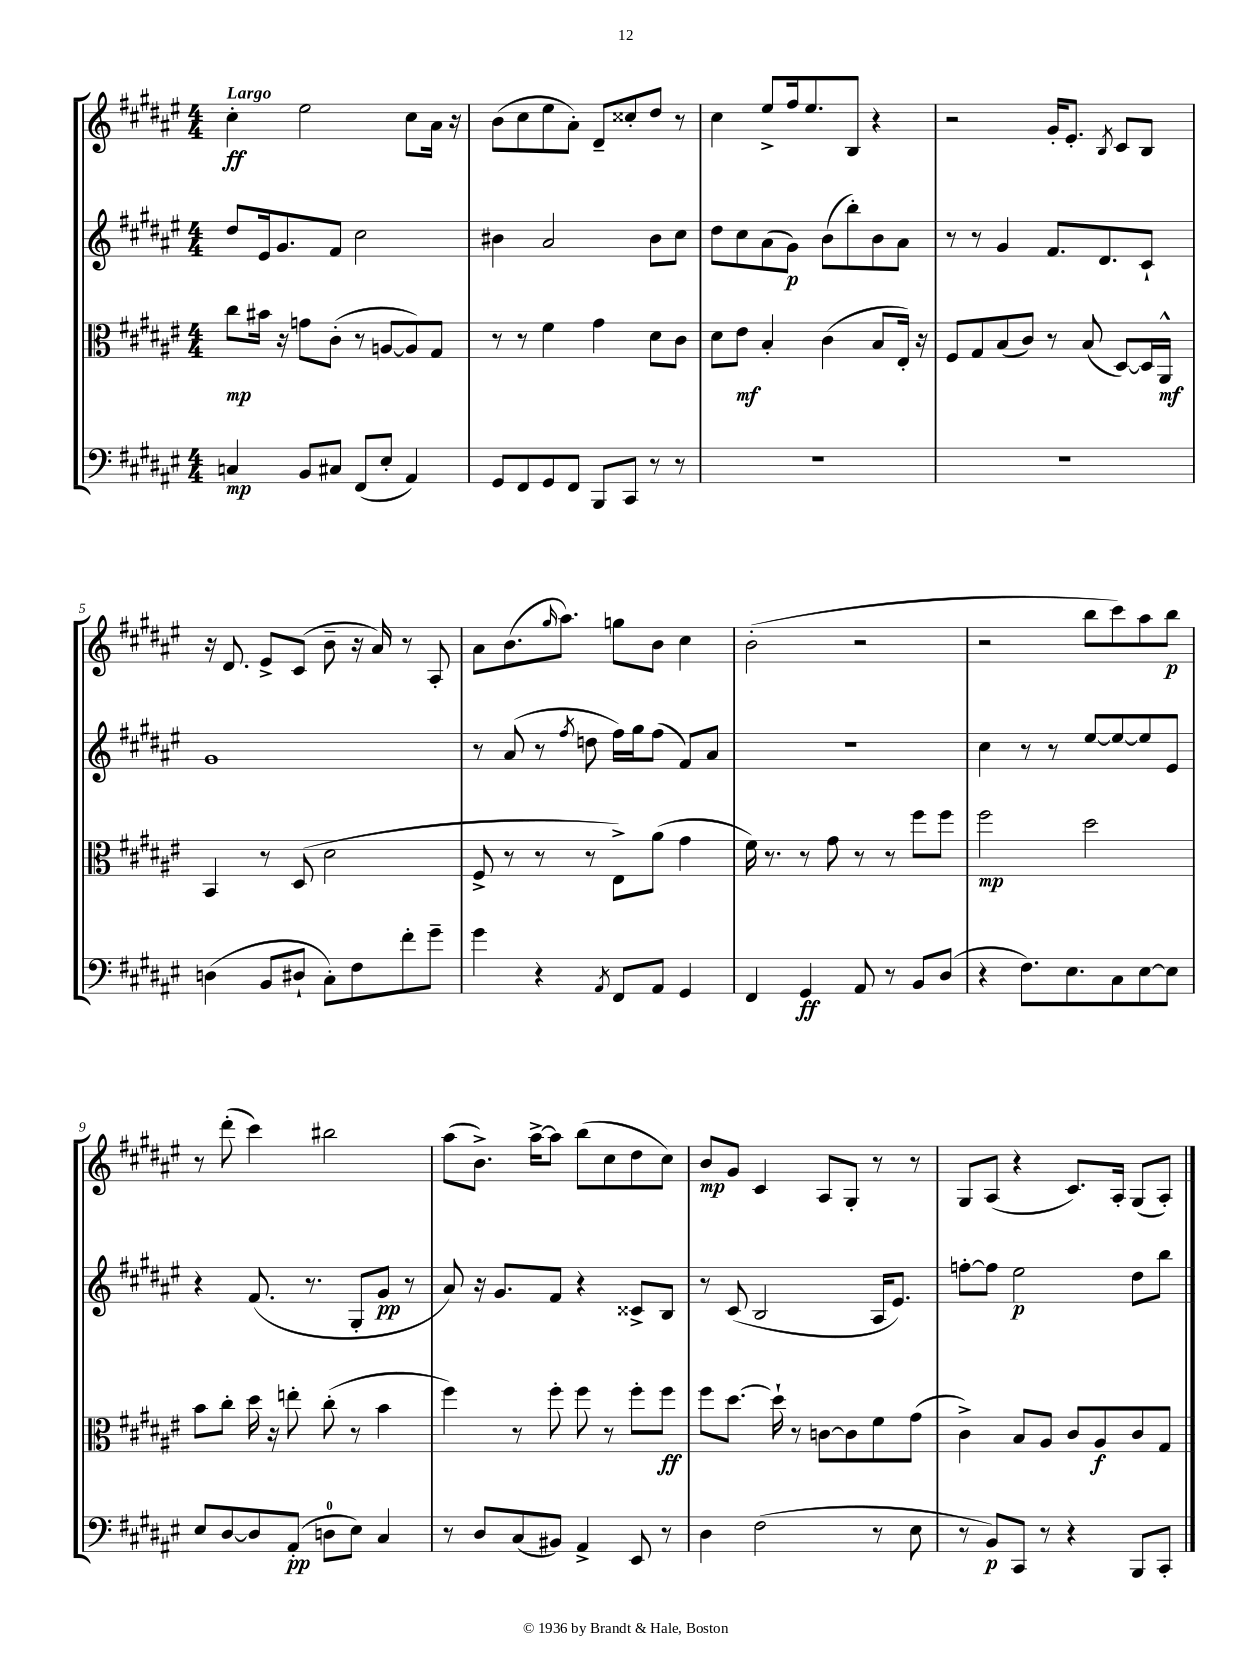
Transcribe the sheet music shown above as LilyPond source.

<<
\new StaffGroup <<
\new Staff = "s0" {
    \clef treble \key fis \major \numericTimeSignature \time 4/4 \tempo "Largo"
    cis''4-.\ff eis''2 cis''8 ais'16 r16 |
    b'8( cis''8 eis''8 ais'8-.) dis'8-- cisis''8-. dis''8 r8 |
    cis''4 eis''8-> fis''16 eis''8. b8 r4 |
    r2 gis'16-. eis'8.-. \acciaccatura { b8 } cis'8 b8 |
    r16 dis'8. eis'8-> cis'8( b'8-- r16 ais'16) r8 ais8-. |
    ais'8 b'8.( \grace { gis''16 } ais''8.) g''8 b'8 cis''4 |
    b'2-.( r2 |
    r2 b''8 cis'''8) ais''8 b''8\p |
    r8 dis'''8-.( cis'''4) bis''2 |
    ais''8( b'8.->) ais''16~-> ais''8 b''8( cis''8 dis''8 cis''8) |
    b'8\mp gis'8 cis'4 ais8 gis8-. r8 r8 |
    gis8 ais8( r4 cis'8.) ais16-. gis8( ais8-.) \bar "|." |
}
\new Staff = "s1" {
    \clef treble \key fis \major \numericTimeSignature \time 4/4
    dis''8 eis'16 gis'8. fis'8 cis''2 |
    bis'4 ais'2 bis'8 cis''8 |
    dis''8 cis''8 ais'8( gis'8\p) b'8( b''8-.) b'8 ais'8 |
    r8 r8 gis'4 fis'8. dis'8. cis'8-! |
    gis'1 |
    r8 ais'8( r8 \acciaccatura { fis''8 } d''8 fis''16) gis''16 fis''8( fis'8) ais'8 |
    R1 |
    cis''4 r8 r8 eis''8~ eis''8~ eis''8 eis'8 |
    r4 fis'8.( r8. gis8-. gis'8\pp r8 |
    ais'8) r16 gis'8. fis'8 r4 cisis'8-> b8 |
    r8 cis'8( b2 ais16 eis'8.) |
    f''8~-. f''8 eis''2\p dis''8 b''8 \bar "|." |
}
\new Staff = "s2" {
    \clef alto \key fis \major \numericTimeSignature \time 4/4
    cis''8\mp bis'16 r16 g'8 cis'8-.( r8 a8~ a8) gis8 |
    r8 r8 fis'4 gis'4 dis'8 cis'8 |
    dis'8 eis'8\mf b4-. cis'4( b8 eis16-.) r16 |
    fis8 gis8 b8( cis'8) r8 b8( dis8~) dis16 ais,16-^\mf |
    b,4 r8 dis8( dis'2 |
    fis8-> r8 r8 r8 eis8->) ais'8( gis'4 |
    fis'16) r8. r8 gis'8 r8 r8 fis''8 fis''8 |
    fis''2\mp dis''2 |
    b'8 cis''8-. dis''16 r16 e''8-. cis''8-.( r8 b'4 |
    fis''4) r8 fis''8-. fis''8 r8 fis''8-. fis''8\ff |
    fis''8 dis''8.~ dis''16-! r8 c'8~ c'8 fis'8 gis'8( |
    cis'4->) b8 ais8 cis'8 ais8\f cis'8 gis8 \bar "|." |
}
\new Staff = "s3" {
    \clef bass \key fis \major \numericTimeSignature \time 4/4
    c4\mp b,8 cis8 fis,8( eis8-. ais,4) |
    gis,8 fis,8 gis,8 fis,8 b,,8 cis,8 r8 r8 |
    R1 |
    R1 |
    d4( b,8 dis8-! cis8-.) fis8 fis'8-. gis'8-- |
    gis'4 r4 \acciaccatura { ais,8 } fis,8 ais,8 gis,4 |
    fis,4 gis,4\ff ais,8 r8 b,8 dis8( |
    r4 fis8.) eis8. cis8 eis8~ eis8 |
    eis8 dis8~ dis8 ais,8-.\pp( d8-0 eis8) cis4 |
    r8 dis8 cis8( bis,8) ais,4-> eis,8 r8 |
    dis4 fis2( r8 eis8 |
    r8 b,8\p) cis,8 r8 r4 b,,8 cis,8-. \bar "|." |
}
>>
>>
